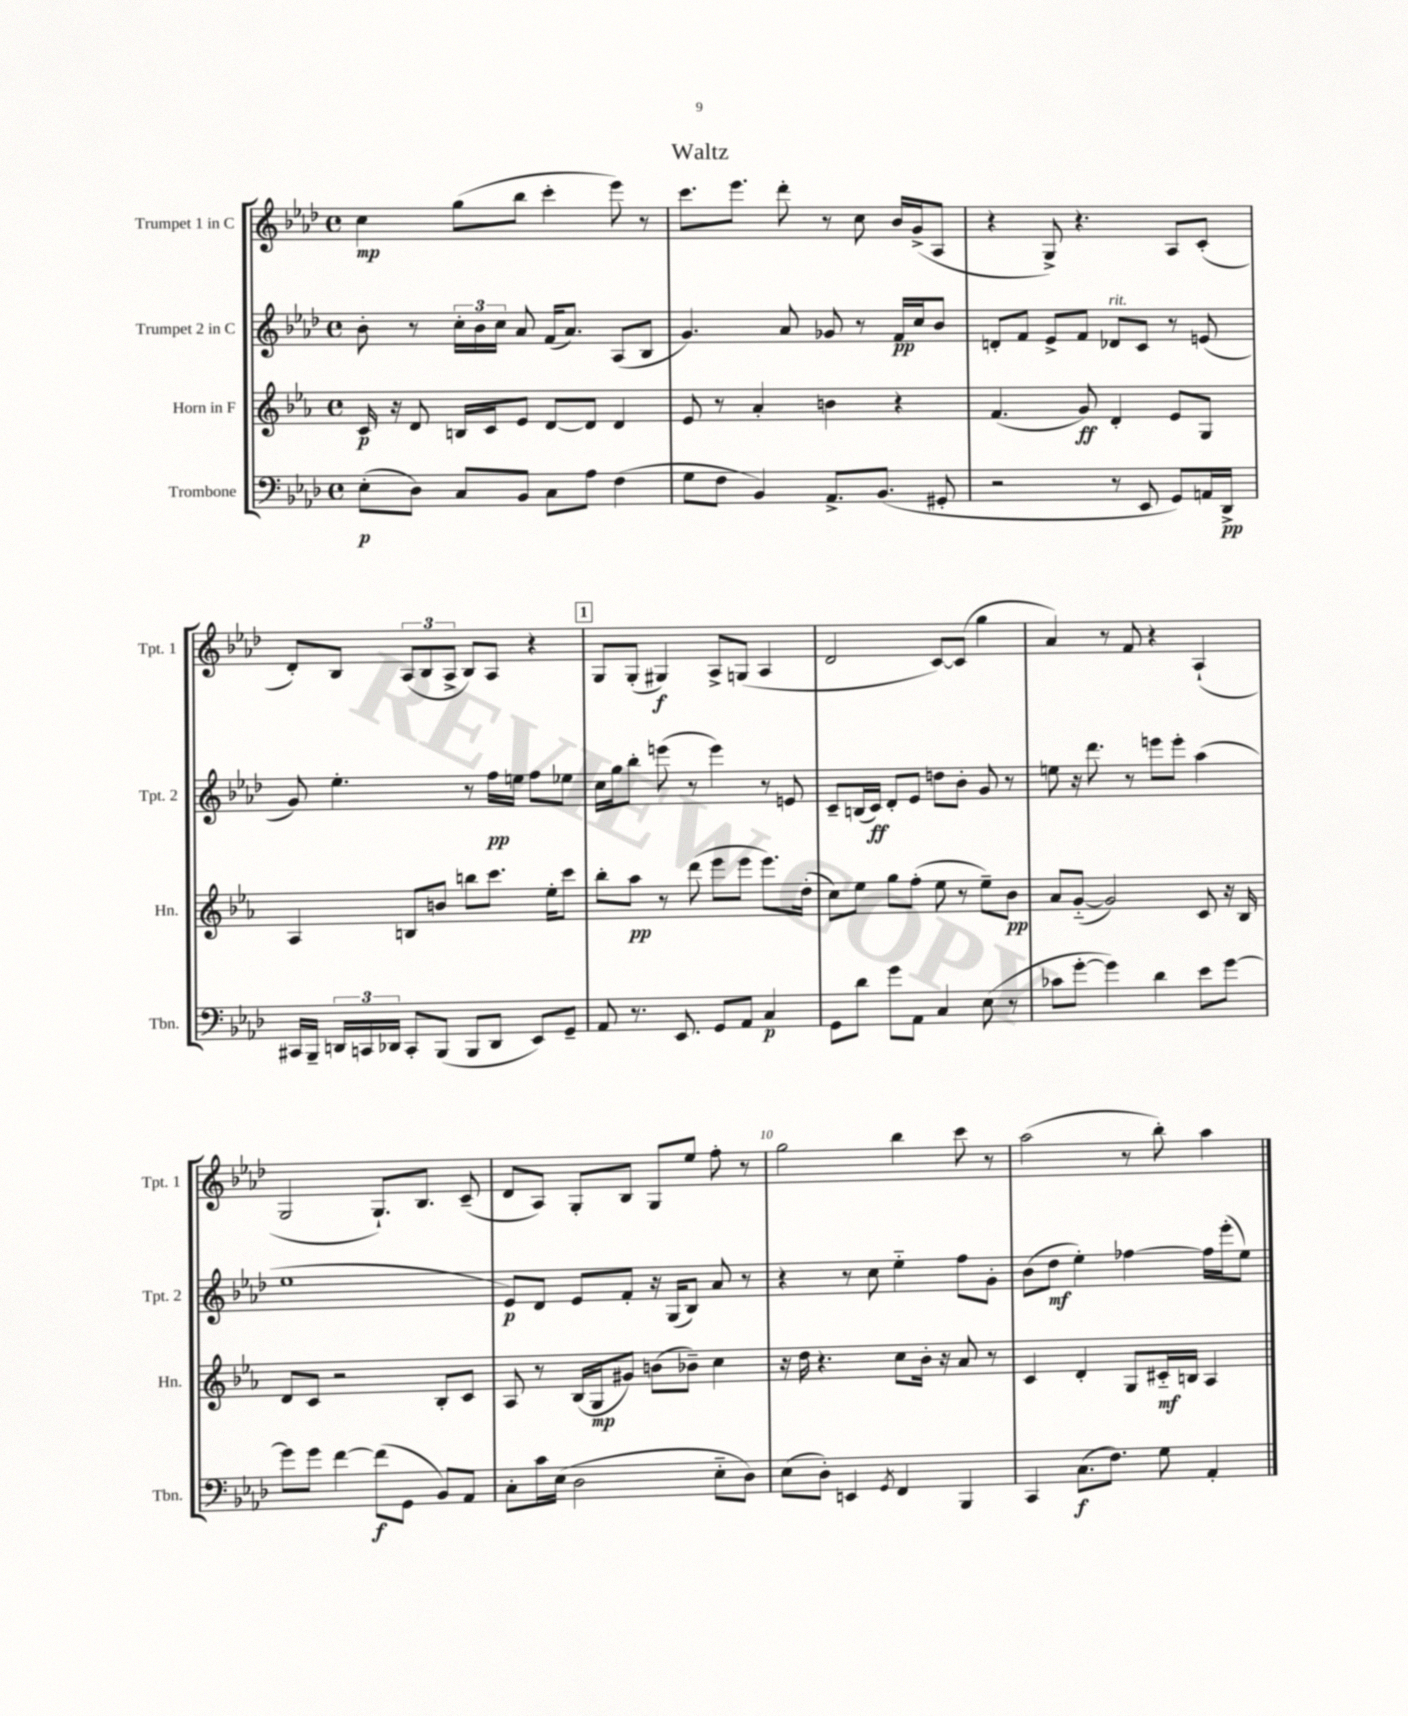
\header { title = "Waltz" }
<<
\new StaffGroup <<
\new Staff = "s0" \with { instrumentName = "Trumpet 1 in C" shortInstrumentName = "Tpt. 1" } {
    \clef treble \key aes \major \defaultTimeSignature \time 4/4
    \autoBeamOff c''4\mp g''8[( bes''8] c'''4-. ees'''8) r8 |
    c'''8.[ ees'''8.] des'''8-. r8 c''8 bes'16[ g'16->( aes8] |
    r4 g8->) r4. aes8[ c'8]-.( |
    des'8[-.) bes8] \tuplet 3/2 { aes8[( bes8 aes8]-> } bes8[) aes8] r4 |
    \mark \markup { \box "1" } g8[ g8]-.( gis4\f) aes8[-> g8]( aes4 |
    des'2 c'8[~) c'8]( g''4 |
    aes'4) r8 f'8 r4 aes4-!( |
    g2 g8.[-!) bes8.] c'8--( |
    des'8[ aes8]) g8[-. bes8] g8[ ees''8] f''8-. r8 |
    g''2 bes''4 c'''8 r8 |
    aes''2( r8 bes''8-.) aes''4 \bar "|." |
}
\new Staff = "s1" \with { instrumentName = "Trumpet 2 in C" shortInstrumentName = "Tpt. 2" } {
    \clef treble \key aes \major \defaultTimeSignature \time 4/4
    \autoBeamOff bes'8-. r8 \tuplet 3/2 { c''16[-. bes'16 c''16] } aes'8 f'16[( aes'8.]) aes8[( bes8] |
    g'4.) aes'8 ges'8 r8 f'16[\pp c''16 bes'8] |
    d'8[-. f'8] ees'8[-> f'8] des'8[^\markup { \italic "rit." } c'8] r8 e'8( |
    g'8) ees''4.-. r8 f''16[\pp e''16] f''8[ ees''8] |
    \mark \markup { \box "1" } c''16[ g''16 bes''8]-. e'''8( r8 e'''4) r8 e'8 |
    c'8[-- b16( c'16]\ff) des'8[-. ees'8] d''8[ bes'8]-. g'8 r8 |
    e''8 r16 des'''8. r8 e'''8[ e'''8]-. aes''4( |
    ees''1 |
    ees'8[\p) des'8] ees'8[ f'8]-. r16 g16[( bes8]) aes'8 r8 |
    r4 r8 c''8 ees''4-_ f''8[ g'8]-. |
    bes'8[( des''8]\mf ees''4-.) fes''4~ fes''16[ ees'''16-.( ees''8]) \bar "|." |
}
\new Staff = "s2" \with { instrumentName = "Horn in F" shortInstrumentName = "Hn." } {
    \clef treble \key ees \major \defaultTimeSignature \time 4/4
    \autoBeamOff c'16\p r16 d'8 b16[ c'16 ees'8] d'8[~ d'8] d'4 |
    ees'8 r8 aes'4-. b'4 r4 |
    f'4.( g'8\ff) d'4-. ees'8[ g8] |
    aes4 b8[ b'8] b''8[ c'''8.] ees''16[-. c'''8] |
    \mark \markup { \box "1" } bes''8[-. aes''8]\pp r8 d'''8( ees'''8[ ees'''8] ees'''8.[) d''16]-.( |
    c''8[) ees''8] g''8[ f''8]-.( ees''8 r8 ees''8[--) bes'8]\pp |
    aes'8[ g'8]~-_( g'2) c'8 r16 bes16 |
    d'8[ c'8] r2 bes8[-. c'8] |
    aes8 r8 bes16[( g16\mp gis'8]) b'8[( bes'8]--) c''4 |
    r16 d''16 r4. c''8[ bes'16]-. r16 aes'8 r8 |
    c'4 d'4-. g8[ cis'16-_\mf b16] aes4 \bar "|." |
}
\new Staff = "s3" \with { instrumentName = "Trombone" shortInstrumentName = "Tbn." } {
    \clef bass \key aes \major \defaultTimeSignature \time 4/4
    \autoBeamOff ees8[-.\p( des8]) c8[ bes,8] c8[ aes8] f4( |
    g8[ f8] bes,4) aes,8.[-> bes,8.]( gis,8-. |
    r2 r8 ees,8 g,8[) a,16 des,16]->\pp |
    cis,16[ bes,,16]-- \tuplet 3/2 { d,16[ c,16 des,16] } c,8[-. bes,,8]( bes,,8[ des,8] ees,8[) g,8]-- |
    \mark \markup { \box "1" } aes,8 r8. ees,8. g,8[ aes,8] c4\p |
    g,8[ des'8] g'8[ aes,8] c4 ees8( r8 |
    ces'8[ g'8]~-. g'4) des'4 ees'8[ g'8]~ |
    g'8[ g'8] f'4~ f'8[\f( g,8] bes,8[) aes,8] |
    c8[-. c'16 ees16]( des2 ees8[-_ des8]) |
    ees8[( des8]-.) e,4 \acciaccatura { g,8 } f,4 bes,,4 |
    c,4 c8.[\f( f8.]) g8 aes,4-. \bar "|." |
}
>>
>>
\layout { \context { \Score \override BarNumber.break-visibility = ##(#f #t #t) barNumberVisibility = #(every-nth-bar-number-visible 5) } }
